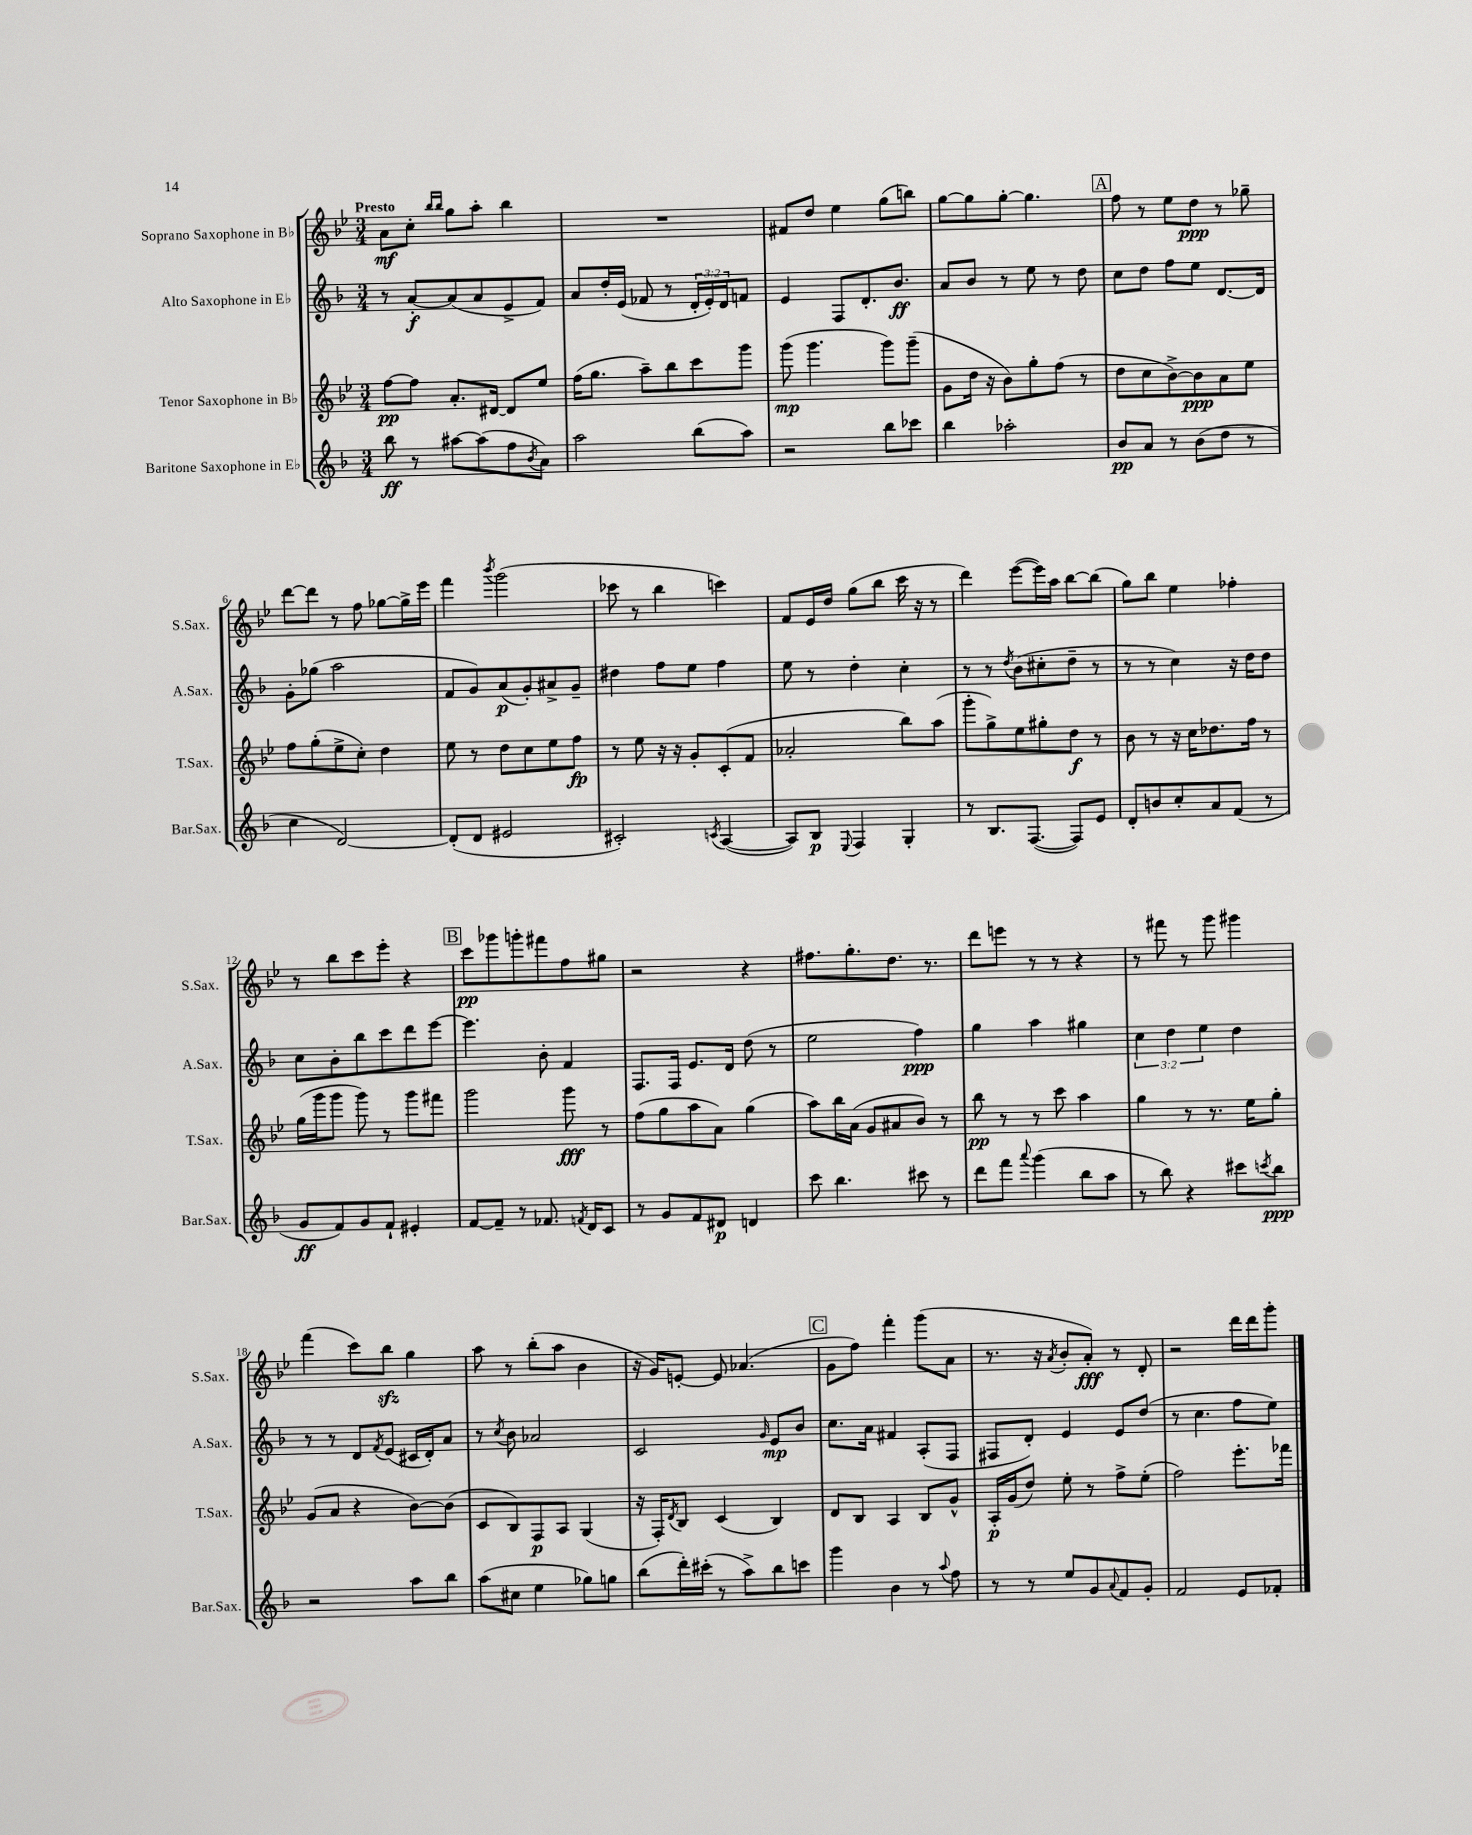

**kern	**kern	**kern	**kern
*staff4	*staff3	*staff2	*staff1
*clefG2	*clefG2	*clefG2	*clefG2
*k[b-]	*k[b-e-]	*k[b-]	*k[b-e-]
*M3/4	*M3/4	*M3/4	*M3/4
8bb-	[8ff	8r	8a
8r	8ff]	[8a'	8cc'
.	.	.	16qqbb-
.	.	.	16qqbb-
[8aa#	8.a'	(8a]	8gg
(8aa#]	.	8a	8aa'
.	[16d#	.	.
8ff	8d#]	8e^	4bb-
8qb-	.	.	.
8a)	8ee-	8f)	.
=	=	=	=
2aa	(16ff	8a	2.r
.	8.gg	.	.
.	.	16dd'	.
.	.	(16e	.
.	8aa~)	8f-	.
.	8bb-	8r	.
(8bb-	8ccc	24d'	.
.	.	24e')	.
.	.	24d	.
8aa)	8ggg	8f	.
=	=	=	=
2r	(8ggg	4e	8f#
.	4.ggg	.	8dd
.	.	8F	4ee-
.	.	8.d'	.
8bb-	8ggg)	.	(8gg
.	.	8.b-	.
8ccc-	(8ggg~	.	8bb)
=	=	=	=
4bb-	8g	8a	[8gg
.	16dd	8b-	8gg]
.	16r	.	.
2aa-'	8b-)	8r	[8gg'
.	8gg'	8ee	4.gg]
.	(8ff	8r	.
.	8r	8dd	.
=	=	=	=
8b-	8dd	8cc	8ff
8a	8cc	8dd	8r
8r	[8b-^)	8ff	8ee-
(8b-	8b-]	8ee	8dd
8dd	8a	[8.d	8r
8r	8ee-	.	8gg-~
.	.	16d]	.
=	=	=	=
4cc	8ff	8g'	[8ddd
.	(8gg'	(8gg-	8ddd]
[2d)	8ee-^	2aa	8r
.	8cc')	.	8ff
.	4dd	.	[8gg-
.	.	.	16gg-^]
.	.	.	16eee-
=	=	=	=
(8d']	8ee-	8f	4fff
8d	8r	8g)	.
.	.	.	8qbbb-
2e#	8dd	(8a	(2ggg
.	8cc	8g')	.
.	8ee-	8a#^	.
.	8ff	8g~	.
=	=	=	=
2c#')	8r	4dd#	8ccc-
.	8ee-	.	8r
.	16r	8ff	4bb-
.	16r	.	.
.	8g'	8ee	.
8qc	.	.	.
([4A	(8c'	4ff	4ccc)
.	8f	.	.
=	=	=	=
8A])	2a-'	8ee	8f
8B-	.	8r	16e-
.	.	.	16dd
8qqE	.	.	.
4F	.	4dd'	(8gg
.	.	.	8bb-
4G'	8bb-)	4cc'	16ccc
.	.	.	16r
.	(8aa	.	8r
=	=	=	=
8r	8ggg'	8r	4ddd)
8.B-	8gg^)	8r	.
.	.	8qdd	.
.	8ee-	(8b-	([8eee-
([8.F	.	.	.
.	8gg#'	8cc#'	16eee-])
.	.	.	16aa
8F])	8dd	8dd~	[8bb-
8e	8r	8r	(8bb-]
=	=	=	=
8d'	8b-	8r	8gg)
8b	8r	8r	8bb-
8cc'	16r	4cc)	4ee-
.	16cc	.	.
8a	8.dd-	.	.
(8f	.	16r	4ff-'
.	16ff	16dd	.
8r	8r	8dd	.
=	=	=	=
8g	(16gg	8cc	8r
.	16ggg	.	.
8f)	8ggg	8b-'	8bb-
8g	8ggg)	8bb-	8ccc
8f`	8r	8ccc	8eee-'
4e#'	8ggg	8ddd	4r
.	8fff#	[8eee	.
=	=	=	=
[8f	2ggg	4.eee]	8ccc
8f~]	.	.	8ggg-
8r	.	.	8ggg'
8.f-	.	8b-'	8fff#
.	8ggg	4f	8ff
8qf	.	.	.
16d	.	.	.
8c	8r	.	8gg#
=	=	=	=
8r	(8ff	8.F	2r
8g	8gg	.	.
.	.	16F	.
8f	8aa	8.e	.
8d#	8a)	.	.
.	.	16d	.
4d	(4gg	(8dd	4r
.	.	8r	.
=	=	=	=
8ccc	8aa)	2ee	8.ff#
4.bb-	16bb-	.	.
.	(16a	.	8.gg'
.	8g	.	.
.	8a#	.	8.dd
8ccc#	8b-)	4ff)	.
.	.	.	8.r
8r	8r	.	.
=	=	=	=
8ddd	8bb-	4gg	8ddd
8fff	8r	.	8eee
8qqaaa	.	.	.
(4ggg	8r	4aa	8r
.	8ccc	.	8r
8bb-	4aa	4gg#	4r
8aa	.	.	.
=	=	=	=
8r	4gg	6cc	8r
8bb-)	.	.	8fff#
.	.	6dd	.
4r	8r	.	8r
.	.	6ee	.
.	8.r	.	8ggg
8ccc#	.	4dd	4ggg#
.	16ee-	.	.
8qccc	.	.	.
8bb-	8gg'	.	.
=	=	=	=
2r	(8g	8r	(4fff
.	8a	8r	.
.	4r	8d	8ccc)
.	.	8qf	.
.	.	(8e	8bb-
8aa	[8b-)	16c#	4gg
.	.	16d')	.
8bb-	(8b-]	8a	.
=	=	=	=
(8aa	8c	8r	8aa
.	.	8qcc	.
8cc#	8B-)	8b-	8r
4ee	8F	2a-	(8bb-'
.	8A	.	8aa
8gg-)	(4G	.	4b-
8gg	.	.	.
=	=	=	=
(8bb-	16r	2c	16r
.	16F')	.	16g)
.	8qd	.	.
16ddd')	8B-	.	[8e'
(16ccc#'	.	.	.
8r	(4c	.	8e]
8aa^)	.	.	(4.a-
.	.	16qqg	.
8bb-	4B-)	8e	.
8ccc	.	8b-	.
=	=	=	=
4ggg	8d	8.cc	8g
.	8B-	.	8ff)
.	.	16a	.
4b-	4A	4f#	4fff'
8r	8B-	(8A'	(8ggg
8qqaa	.	.	.
8ff	8g^^	8F	8a
=	=	=	=
8r	16A'	8F#	8.r
.	(16g	.	.
8r	8dd)	8d')	.
.	.	.	16r
.	.	.	8qa
8ee	8ee-'	4e	8b-'
8g	8r	.	8a')
8qqa	.	.	.
8f	8ff^	8e	8r
8g'	(8ee-'	(8dd	8d'
=	=	=	=
2f	2ff)	8r	2r
.	.	4.cc	.
8e	8.eee-'	8ff	16ddd
.	.	.	16ddd
8f-'	.	8ee)	8ggg'
.	16fff-	.	.
==	==	==	==
*-	*-	*-	*-
